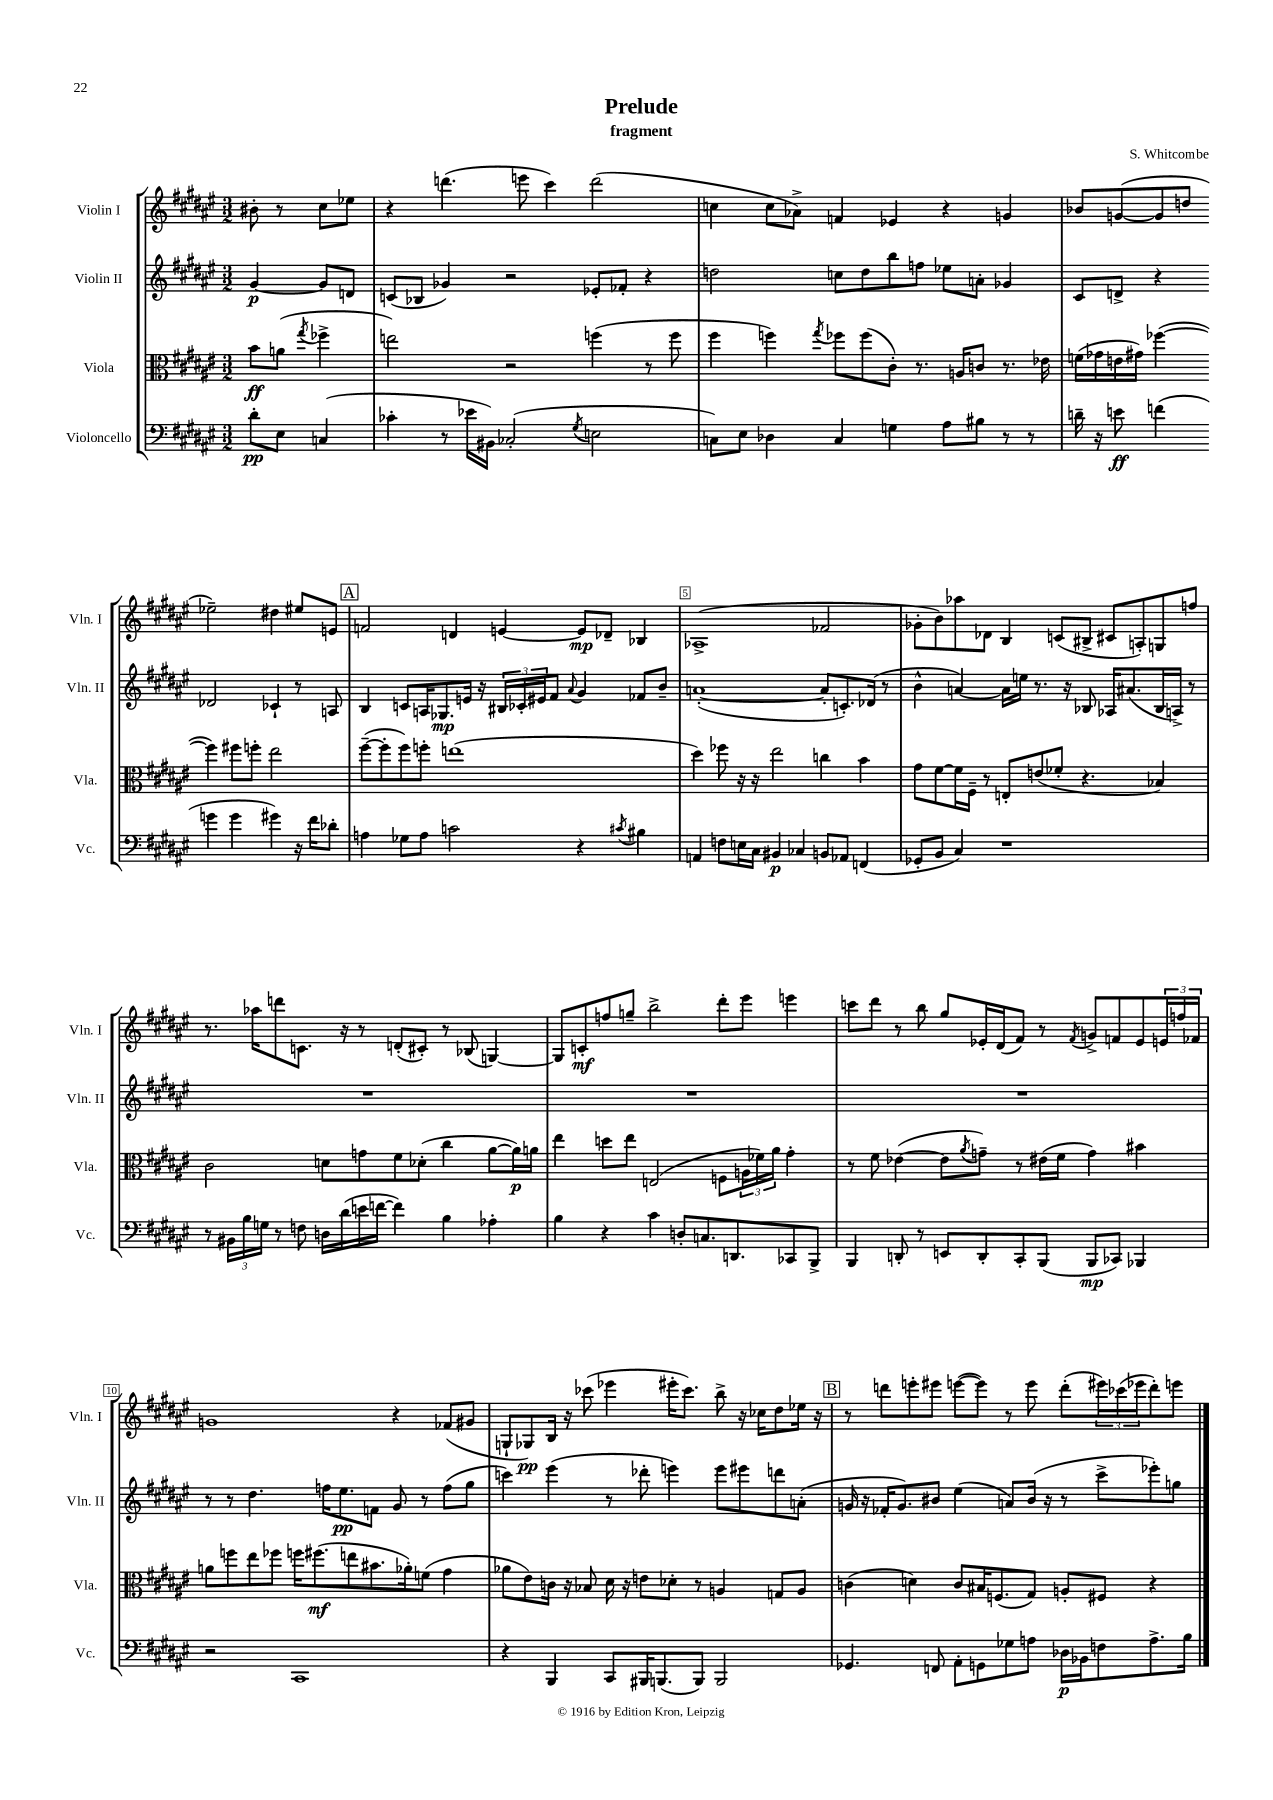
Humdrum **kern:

**kern	**kern	**kern	**kern
*staff4	*staff3	*staff2	*staff1
*clefF4	*clefC3	*clefG2	*clefG2
*k[f#c#g#d#a#e#]	*k[f#c#g#d#a#e#]	*k[f#c#g#d#a#e#]	*k[f#c#g#d#a#e#]
*M3/2	*M3/2	*M3/2	*M3/2
8d#'\L	8b\L	[4g#/	8b#'\
8E#\J	(8a\J	.	8r
.	8qgg#/	.	.
(4C/	4ff-^\	8g#/]L	8cc#\L
.	.	8d/J	8ee-\J
=	=	=	=
4c-'\	2ee\)	(8c/L	4r
.	.	8B-/J	.
8r	.	4g-/)	(4.ddd\
16e-\LL	.	.	.
16BB#\JJ)	.	.	.
(2C-'/	2r	2r	.
.	.	.	8eee\
.	.	.	4ccc#\)
8qG#/	.	.	.
2E\	(4ff\	8e-'/L	(2ddd\
.	.	8f-'/J	.
.	8r	4r	.
.	8ff\	.	.
=	=	=	=
8C\L)	4ff#\	2dd\	4cc\
8E#\J	.	.	.
4D-\	4ff\)	.	8cc\L
.	.	.	8a-^\J)
.	8qgg#/	.	.
4C/	8ff-\L	8cc\L	4f/
.	(8ff-\	8dd\	.
4G\	8c#'\J)	8bb\	4e-/
.	8.r	8ff\J	.
8A#\L	.	8ee-\L	4r
.	16A/LK	.	.
8B#\J	8c/J	8a'\J	.
8r	8.r	4g-/	4g/
8r	.	.	.
.	16e-\	.	.
=	=	=	=
16d~\	(16f\LL	8c#/L	8b-/L
16r	16g-\	.	.
8e\	16e\	8d^/J	([8g/
.	16g#\JJ)	.	.
(4f\	([4ff-\	4r	8g/]
.	.	.	8dd/J
4g\	4ff-\])	2d-/	2ee-~\)
4g\	8ff#\L	.	.
.	8ff'\J	.	.
4g#\)	2ee#\	4c-`/	4dd#\
16r	.	8r	8ee#/L
16f\LK	.	.	.
8d-'\J	.	8A/	8e/J
=	=	=	=
4A\	([8ff#~\L	4B/	2f/
.	8ff#'\]	.	.
8G-\L	8ff#\)	8c/L	.
8A\J	8ff'\J	16A/K	.
.	.	8.G-/	.
2c\	(1ee	.	4d/
.	.	16e/Jk	.
.	.	16r	.
.	.	24B#/LL	[4e/
.	.	24c-'/	.
.	.	24e#/J	.
.	.	8f#/J	.
.	.	8qqa#/	.
4r	.	4g#/	8e/]L
.	.	.	8d-~/J
8qc#/	.	.	.
4B#\	.	8f-/L	4B-/
.	.	8b~/J	.
=	=	=	=
4AA/	4dd#\)	([1a'	(1A-^
8F\L	8ff-\	.	.
16E\L	16r	.	.
16C#\JJ	16r	.	.
4BB#/	2ee#\	.	.
4C-/	.	.	.
8BB/L	4cc\	8a'/]L	2f-/
8AA-/J	.	8.c'/)	.
(4FF/	4b\	.	.
.	.	(16d-/Jk	.
.	.	8r	.
=	=	=	=
8GG-'/L	8g#\L	4b^^\	8g-'\L
8BB/J	[8f#\	.	8b\)
4C#/)	16f#\]L	[4a/)	8aa-\
.	16F#~\JJ	.	.
.	8r	.	8d-\J
1r	8E'/L	16a\]LL	4B/
.	.	16ee\JJ	.
.	(8e/	8.r	.
.	8f-'/J	.	(8c/L
.	.	16r	.
.	4.r	8B-/	8B#^/J
.	.	16A-/LK	8c#/L
.	.	(8.a#/	.
.	.	.	8A'/)
.	4B-/)	16B-/L	8G/
.	.	16A^/JJ)	.
.	.	8r	8ff/J
=	=	=	=
8r	2c#\	1.r	8.r
24BB#\LL	.	.	.
24B\	.	.	.
.	.	.	16aa-\LK
24G\JJ	.	.	.
8r	.	.	8ddd\
8F\	.	.	8.c\J
16D\LL	8d\L	.	.
(16d#\	.	.	16r
16e\	8g\	.	8r
[16f\JJ	.	.	.
4f\])	8f#\	.	(8d'/L
.	(8d-'\J	.	8c#'/J)
4B\	4cc#\	.	8r
.	.	.	(8B-/
4A-'\	[8a#\L	.	[4G/)
.	16a#\]L)	.	.
.	16a\JJ	.	.
=	=	=	=
4B\	4ee#\	1.r	8G/]L
.	.	.	8c'/
4r	8dd\L	.	8ff/
.	8ee#\J	.	8gg~/J
4c#\	(2E/	.	2bb^\
8D'/L	.	.	.
8.C/	.	.	.
.	8F\L	.	8ddd#'\L
8.DD/	.	.	.
.	24A\L	.	8eee#\J
.	24f-\)	.	.
.	24a#\JJ	.	.
8CC-/	4g#'\	.	4eee\
8BBB^/J	.	.	.
=	=	=	=
4BBB/	8r	1.r	8ccc\L
.	8f#\	.	8ddd#\J
8DD'/	([4e-\	.	8r
8r	.	.	8bb\
8EE/L	8e-\]L	.	8gg#/L
.	8qa#/	.	.
8DD'/	8g~\J)	.	16e-'/L
.	.	.	(16d#/J
8CC#'/	8r	.	8f#/J)
(8BBB/J	(16e#\LL	.	8r
.	16f#\JJ	.	.
.	.	.	8qf#/
8BBB/L	4g\)	.	8g^/L
8CC-/J)	.	.	8f/
4BBB-/	4b#\	.	8e-/
.	.	.	24e/L
.	.	.	24ff/
.	.	.	24f-/JJ
=	=	=	=
2r	8a\L	8r	1g
.	8ff\	8r	.
.	8ee#\	4.dd#\	.
.	8ff-\J	.	.
1CC#	16ff\LK	.	.
.	(8.ff#\	.	.
.	.	16ff\LK	.
.	.	8.ee#\	.
.	8ee\	.	.
.	8.b#\	8f\J	.
.	.	8g#/	4r
.	16a-'\k)	.	.
.	(8f\J	8r	.
.	4g#\	(8ff\L	(8f-/L
.	.	8gg#\J	8g#/J
=	=	=	=
4r	8a-\L	4ccc\)	8G`/L
.	8e#\)	.	8G-/)
4BBB/	16c\Jk	(4eee#\	16B/Jk
.	16r	.	16r
.	8B-/	.	(8ccc-\
8CC#/L	16d#\	8r	4eee-\
.	16r	.	.
16BBB#/K	8e\L	8ddd-'\	.
(8.BBB/	.	.	.
.	8d-'\J	4eee\)	16eee#'\LK
.	.	.	8.ccc-\J)
8BBB/J)	8r	.	.
2BBB/	4A/	8eee\L	8bb^\
.	.	8eee#\	16r
.	.	.	16cc-\LK
.	8G/L	8ddd\	8dd#\
.	8A/J	(8a'\J	16ee-\Jk
.	.	.	16r
=	=	=	=
4.GG-/	(4c\	16g/	8r
.	.	16r	.
.	.	16f-'/LK	8ddd\L
.	.	8.g/)	.
.	4d\)	.	8eee'\
8FF/	.	8b#/J	8eee#\J
8AA#'\L	8c/L	(4ee#\	([8eee\L
8GG\	16B#/K	.	8eee\]J)
.	(8.F/	.	.
8G-\	.	8a/L)	8r
8A\J	8G#/J)	(16b#/Jk	8eee\
.	.	16r	.
16D-\LL	8A'/L	8r	(8ddd'\L
16BB-\J	.	.	.
8F\	8F#/J	8ccc#^\L	24eee#\L)
.	.	.	(24ccc-\
.	.	.	24eee-\J
8.A^\	4r	8eee-'\)	8ddd'\)
.	.	8gg\J	8eee\J
16B\Jk	.	.	.
==	==	==	==
*-	*-	*-	*-
